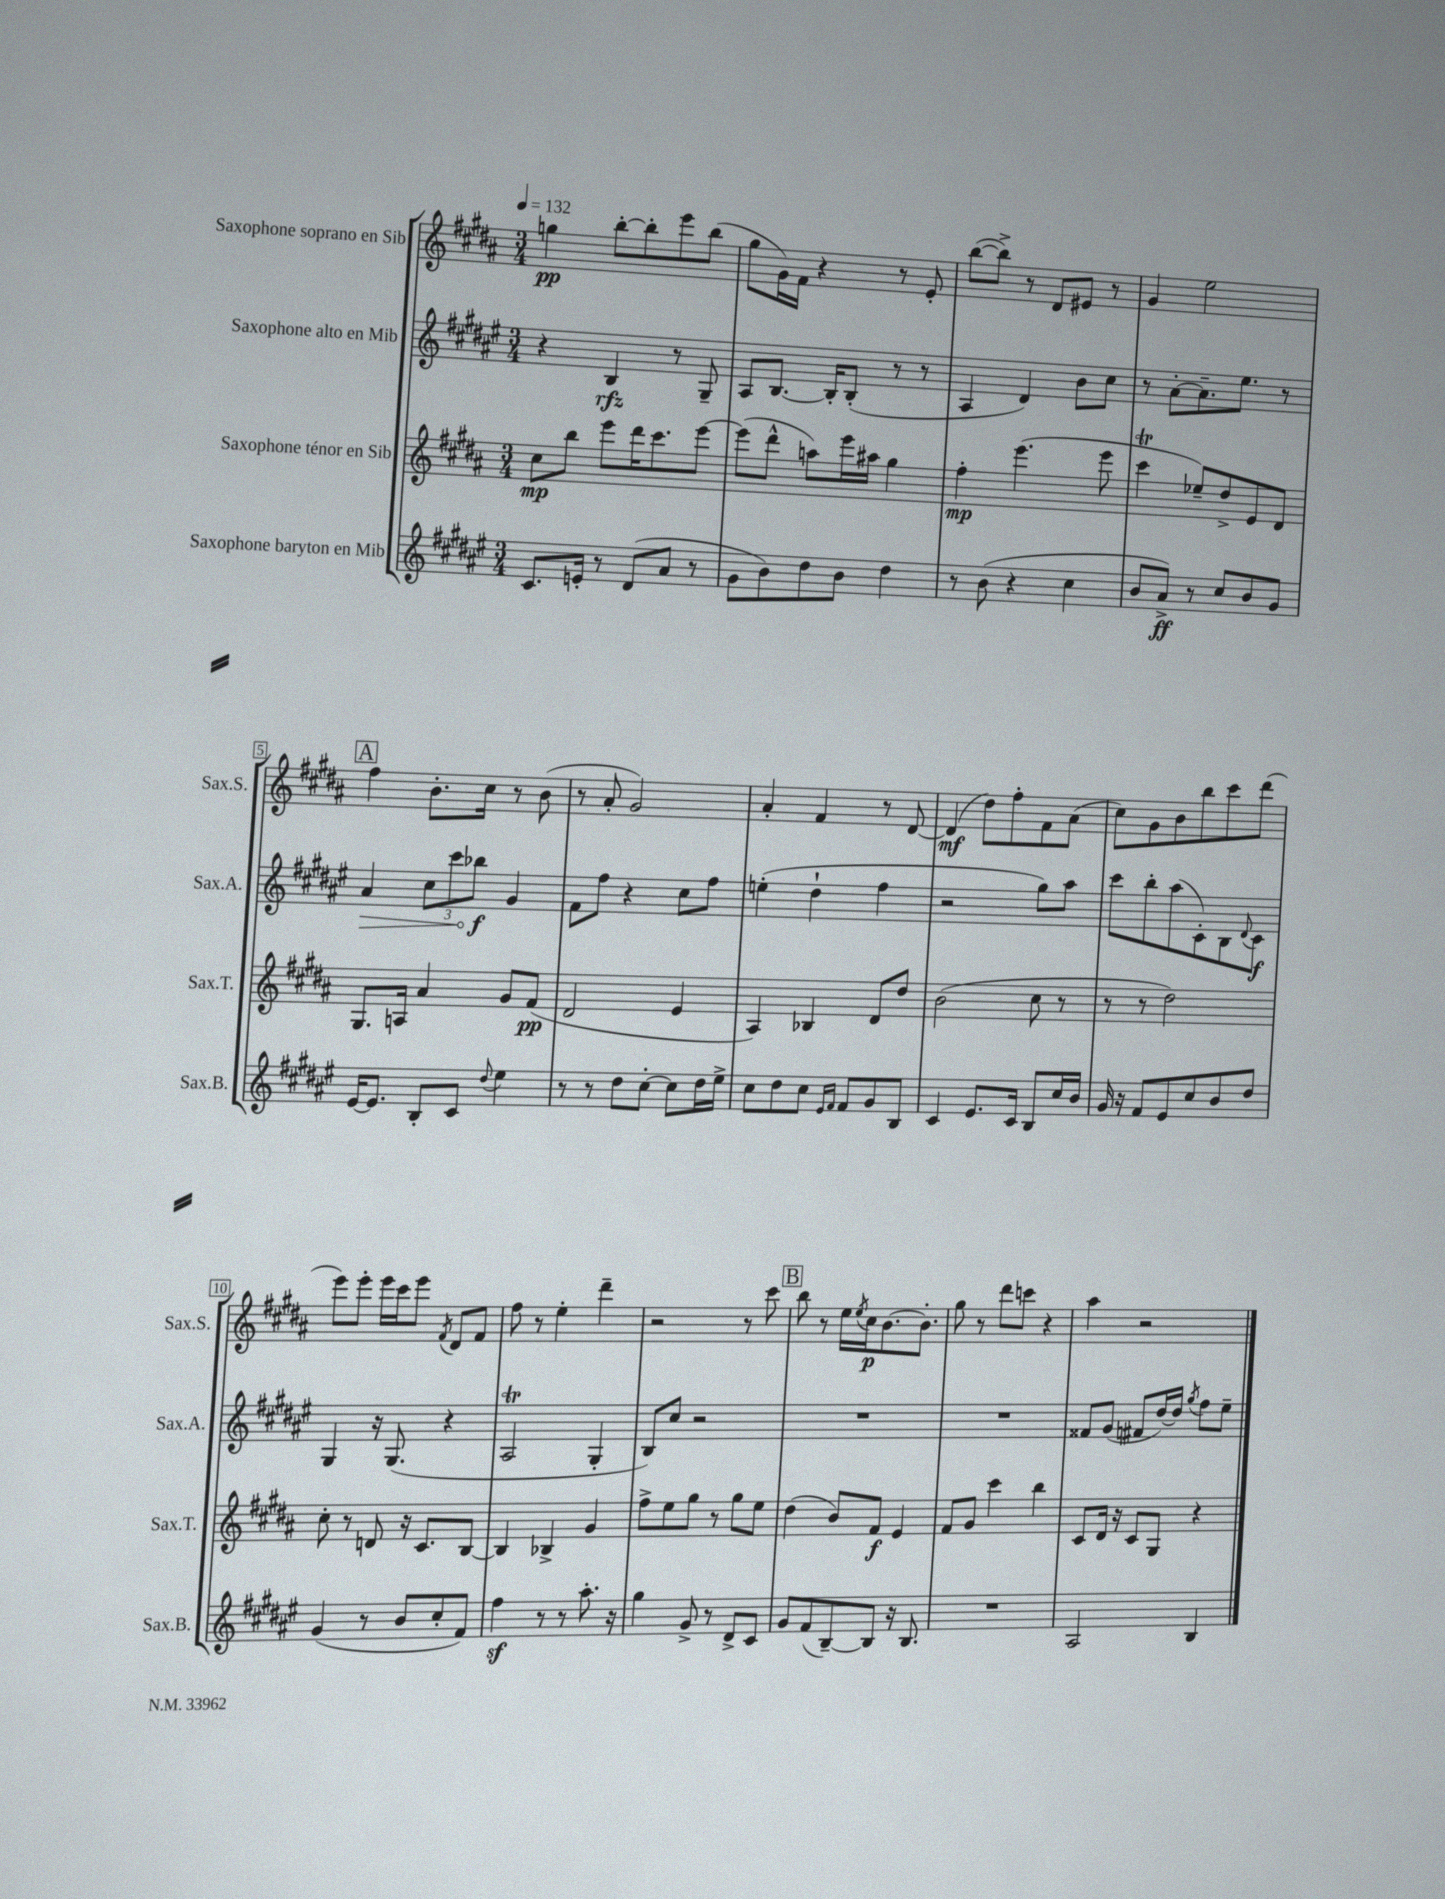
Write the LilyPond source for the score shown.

<<
\new StaffGroup <<
\new Staff = "s0" \with { instrumentName = "Saxophone soprano en Sib" shortInstrumentName = "Sax.S." } {
    \clef treble \key b \major \numericTimeSignature \time 3/4 \tempo 4 = 132
    g''4\pp b''8~-. b''8-. e'''8 b''8( |
    gis''8 gis'16) fis'16 r4 r8 e'8-. |
    b''8~( b''8->) r8 dis'8 eis'8 r8 |
    gis'4 e''2 |
    \mark \markup { \box "A" } fis''4 b'8.-. cis''16 r8 b'8( |
    r8 ais'8-. gis'2) |
    ais'4-. fis'4 r8 dis'8~ |
    dis'4\mf( dis''8) fis''8-. fis'8 ais'8( |
    cis''8) gis'8 b'8 b''8 cis'''8 dis'''8( |
    e'''8) e'''8-. e'''16 cis'''16 e'''8 \acciaccatura { fis'8 } dis'8 fis'8 |
    fis''8 r8 e''4-. dis'''4-- |
    r2 r8 cis'''8 |
    \mark \markup { \box "B" } b''8 r8 e''16 \acciaccatura { e''8 } cis''16\p b'8.~ b'8.-. |
    gis''8 r8 dis'''8 c'''8 r4 |
    ais''4 r2 \bar "|." |
}
\new Staff = "s1" \with { instrumentName = "Saxophone alto en Mib" shortInstrumentName = "Sax.A." } {
    \clef treble \key fis \major \numericTimeSignature \time 3/4
    r4 b4\rfz r8 gis8-- |
    ais8 b8.~ b16-. b8-.( r8 r8 |
    ais4 dis'4) b'8 cis''8 |
    r8 ais'8~-. ais'8.-- eis''8. r8 |
    \mark \markup { \box "A" } \once \override Hairpin.circled-tip = ##t ais'4\> \tuplet 3/2 { cis''8 cis'''8 bes''8\f\! } gis'4 |
    fis'8 fis''8 r4 cis''8 fis''8 |
    e''4-.( dis''4-! fis''4 |
    r2 gis''8) ais''8 |
    cis'''8 b''8-. ais''8( cis'8-.) b8 \appoggiatura { dis'8 } cis'8\f |
    gis4 r16 gis8.( r4 |
    ais2\trill gis4-. |
    b8) cis''8 r2 |
    \mark \markup { \box "B" } R2. |
    R2. |
    fisis'8 gis'8( fis'8 dis''16~) dis''16 \acciaccatura { gis''8 } fis''8 eis''8-- \bar "|." |
}
\new Staff = "s2" \with { instrumentName = "Saxophone ténor en Sib" shortInstrumentName = "Sax.T." } {
    \clef treble \key b \major \numericTimeSignature \time 3/4
    cis''8\mp b''8 e'''8 dis'''16 cis'''8. e'''8~ |
    e'''8( dis'''8-^ a''8) e'''16 ais''16 gis''4 |
    fis''4-.\mp e'''4.( e'''8 |
    cis'''4\trill ees''8--) dis''8-> e'8 dis'8 |
    \mark \markup { \box "A" } gis8. a16 ais'4 gis'8 fis'8\pp( |
    dis'2 e'4 |
    ais4) bes4 dis'8 dis''8 |
    b'2( cis''8 r8 |
    r8 r8 dis''2) |
    cis''8-. r8 d'8 r16 cis'8. b8~ |
    b4 bes4-> gis'4 |
    fis''8-> e''8 gis''8 r8 gis''8 e''8 |
    \mark \markup { \box "B" } dis''4( b'8) fis'8\f e'4 |
    fis'8 gis'8 cis'''4 b''4 |
    cis'8 dis'16 r16 cis'8 gis8 r4 \bar "|." |
}
\new Staff = "s3" \with { instrumentName = "Saxophone baryton en Mib" shortInstrumentName = "Sax.B." } {
    \clef treble \key fis \major \numericTimeSignature \time 3/4
    cis'8. e'16-. r8 dis'8( ais'8 r8 |
    gis'8 b'8) dis''8 b'8 dis''4 |
    r8 b'8( r4 cis''4 |
    b'8 ais'8->\ff) r8 cis''8 b'8 gis'8 |
    \mark \markup { \box "A" } eis'16~ eis'8. b8-. cis'8 \appoggiatura { dis''8 } eis''4 |
    r8 r8 dis''8 cis''8~-. cis''8 dis''16 eis''16-> |
    cis''8 dis''8 cis''8 \grace { eis'16 fis'16 } fis'8 gis'8 b8 |
    cis'4 eis'8. cis'16 b8 cis''16 b'16 |
    gis'16 r16 fis'8 eis'8 cis''8 b'8 dis''8 |
    gis'4( r8 b'8 cis''8-. fis'8) |
    fis''4\sf r8 r8 ais''8.-. r16 |
    gis''4 gis'8-> r8 dis'8-> cis'8 |
    \mark \markup { \box "B" } gis'8 fis'8( b8~--) b8 r16 b8. |
    R2. |
    ais2 b4 \bar "|." |
}
>>
>>
\layout { \context { \Score \override BarNumber.stencil = #(make-stencil-boxer 0.1 0.3 ly:text-interface::print) } }
